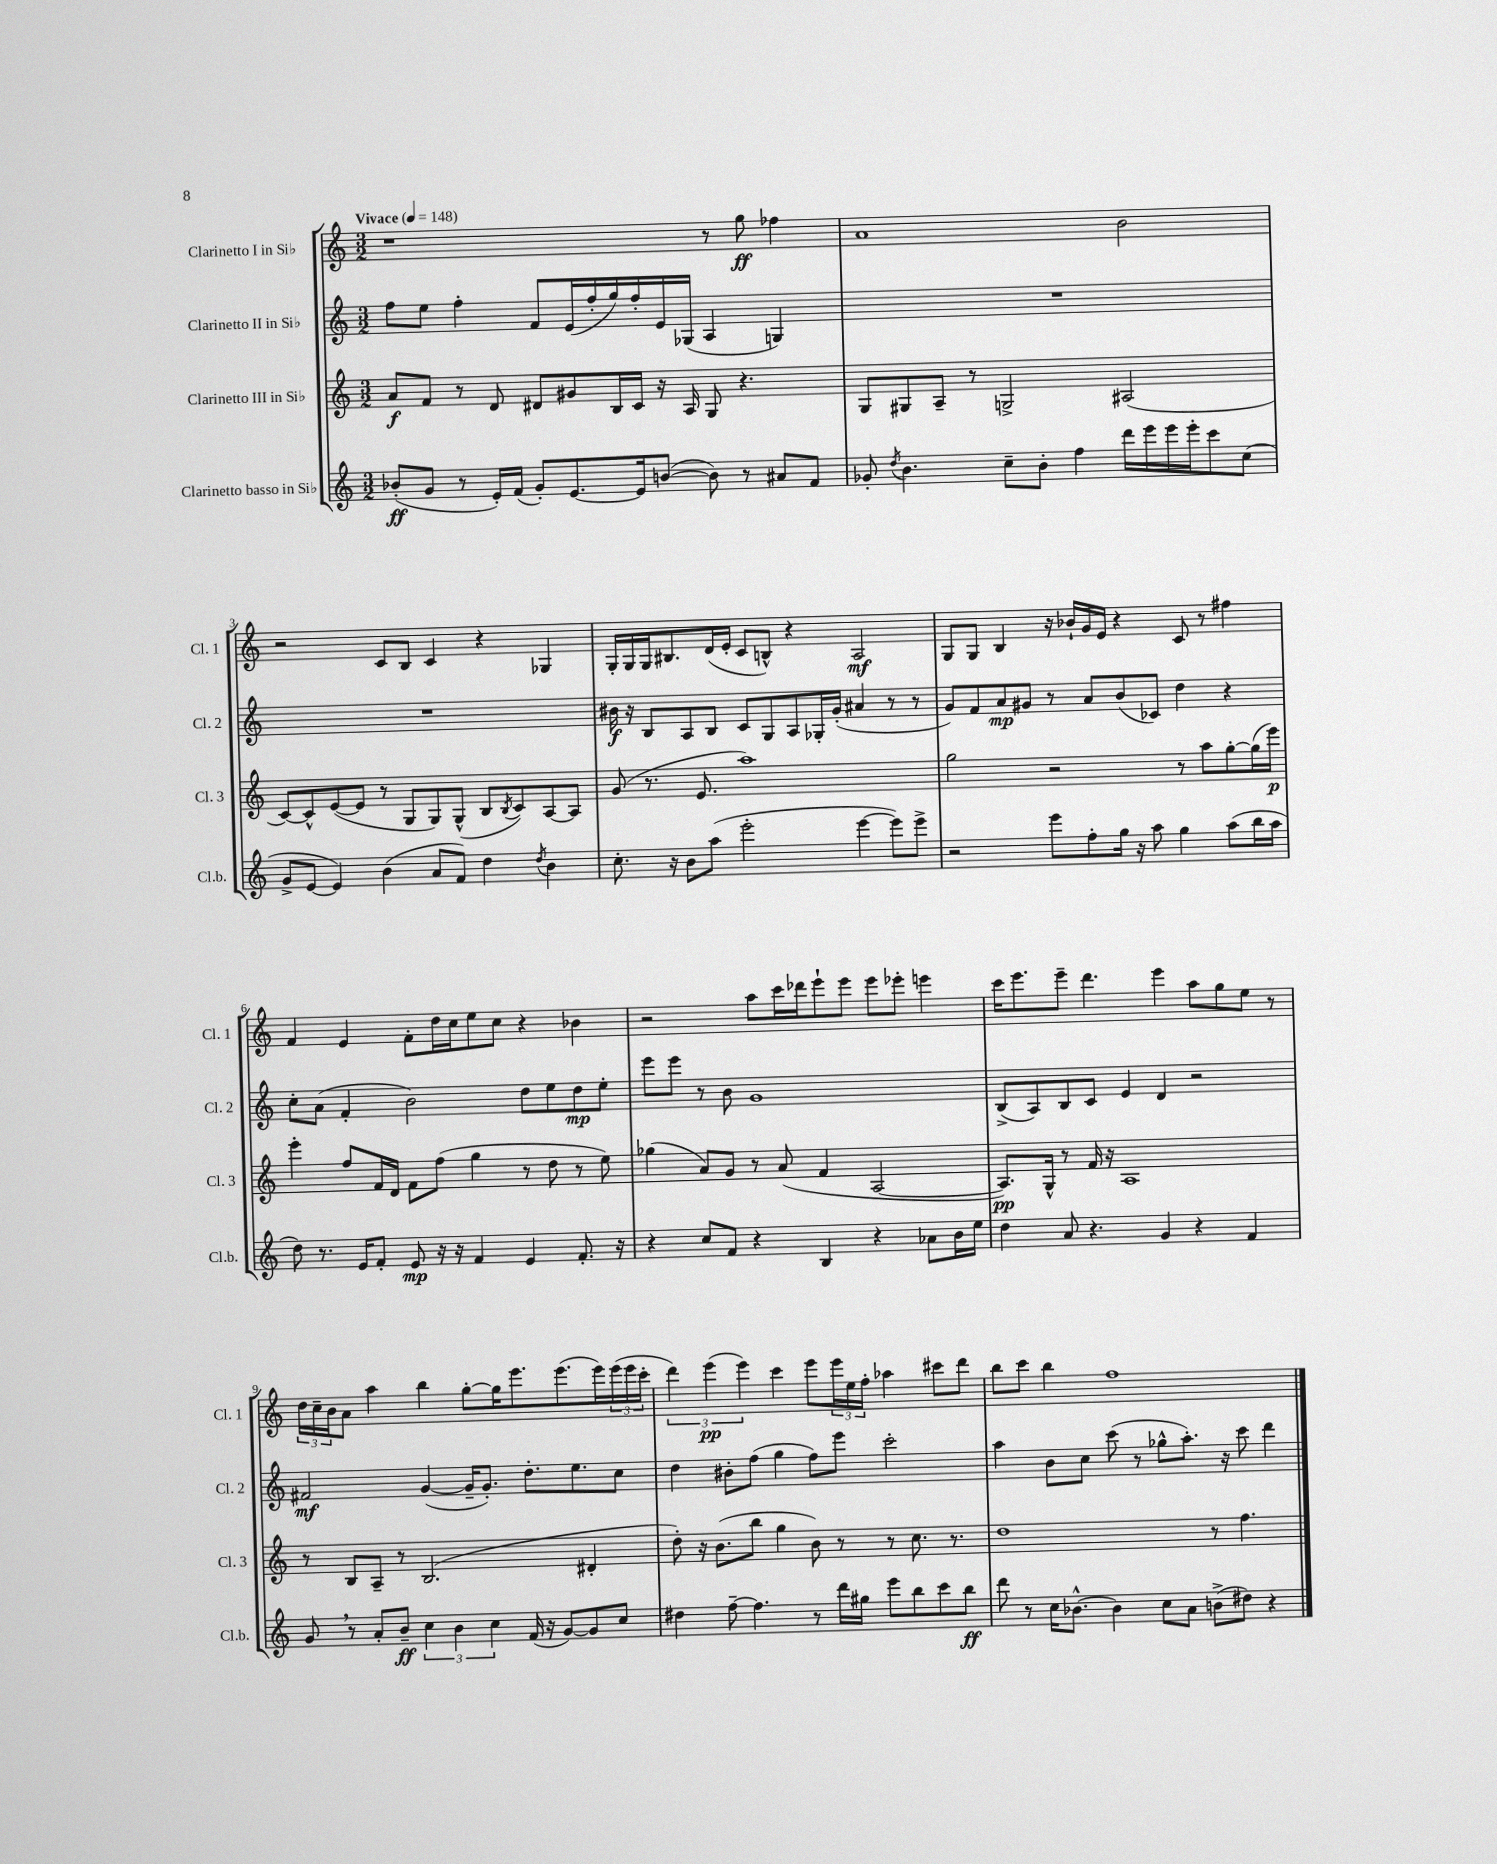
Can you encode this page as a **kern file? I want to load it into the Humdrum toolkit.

**kern	**dynam	**kern	**dynam	**kern	**dynam	**kern	**dynam
*part4	*part4	*part3	*part3	*part2	*part2	*part1	*part1
*staff4	*staff4	*staff3	*staff3	*staff2	*staff2	*staff1	*staff1
*I"Clarinetto basso in Si♭	*	*I"Clarinetto III in Si♭	*	*I"Clarinetto II in Si♭	*	*I"Clarinetto I in Si♭	*
*I'Cl.b.	*	*I'Cl. 3	*	*I'Cl. 2	*	*I'Cl. 1	*
*clefG2	*	*clefG2	*	*clefG2	*	*clefG2	*
*k[]	*	*k[]	*	*k[]	*	*k[]	*
*M3/2	*	*M3/2	*	*M3/2	*	*M3/2	*
*MM148	*	*MM148	*	*MM148	*	*MM148	*
=1	=1	=1	=1	=1	=1	=1	=1
!	!	!	!	!	!	!LO:TX:a:B:t=Vivace	!
(8b-X'/L	ff	8a/L	f	8ff\L	.	1r	.
8g/J	.	8f/J	.	8ee\J	.	.	.
8r	.	8r	.	4ff'\	.	.	.
16e'/LL)	.	8d/	.	.	.	.	.
(16f/JJ	.	.	.	.	.	.	.
8g'/L)	.	8d#X/L	.	8f/L	.	.	.
[8.e/	.	8g#X/	.	(16e/L	.	.	.
.	.	.	.	16ff'/	.	.	.
.	.	16B/L	.	16gg/)	.	.	.
16e/k]	.	16c/JJ	.	16ff'/	.	.	.
([8bn/J	.	16r	.	16e/	.	.	.
.	.	16A/	.	(16G-X/JJ	.	.	.
8b\])	.	8G/	.	4A/	.	8r	.
8r	.	4.r	.	.	.	8gg\	ff
8a#X/L	.	.	.	4Gn/)	.	4ff-X\	.
8f/J	.	.	.	.	.	.	.
=2	=2	=2	=2	=2	=2	=2	=2
8g-X'/	.	8G/L	.	1.r	.	1a	.
8qdd/	.	.	.	.	.	.	.
4.b\	.	8G#X/	.	.	.	.	.
.	.	8A~/J	.	.	.	.	.
.	.	8r	.	.	.	.	.
8cc~\L	.	2Gn^/	.	.	.	.	.
8b'\J	.	.	.	.	.	.	.
4ff\	.	.	.	.	.	.	.
16ddd\LL	.	(2A#X/	.	.	.	2b\	.
16eee\	.	.	.	.	.	.	.
16eee\	.	.	.	.	.	.	.
16eee'\J	.	.	.	.	.	.	.
8ccc\	.	.	.	.	.	.	.
(8cc\J	.	.	.	.	.	.	.
!!LO:LB:g=z
=3	=3	=3	=3	=3	=3	=3	=3
8g^/L	.	[8c/L)	.	1.r	.	2r	.
[8e/J	.	8c^^/]	.	.	.	.	.
4e/])	.	([8e/	.	.	.	.	.
.	.	8e/J]	.	.	.	.	.
(4b\	.	8r	.	.	.	8c/L	.
.	.	8G/L	.	.	.	8B/J	.
8a/L	.	8G/)	.	.	.	4c/	.
8f/J)	.	(8G^^/J	.	.	.	.	.
4dd\	.	8B/L	.	.	.	4r	.
.	.	8qB/	.	.	.	.	.
.	.	8c/)	.	.	.	.	.
8qdd/	.	.	.	.	.	.	.
4b\	.	[8A/	.	.	.	4G-X/	.
.	.	8A/J]	.	.	.	.	.
=4	=4	=4	=4	=4	=4	=4	=4
8.cc'\	.	(8g/	.	16b#X\	f	16G'/LL	.
.	.	.	.	16r	.	16G/	.
.	.	8.r	.	8B/L	.	16G/J	.
16r	.	.	.	.	.	8.B#X/	.
8b\L	.	.	.	8A/	.	.	.
.	.	8.e/	.	.	.	.	.
(8aa\J	.	.	.	8B/J	.	(16d/L	.
.	.	.	.	.	.	16e'/JJ	.
2eee'\	.	1aa)	.	8c/L	.	8c/L	.
.	.	.	.	8G/	.	8Bn^^/J)	.
.	.	.	.	8A/	.	4r	.
.	.	.	.	16G-X'/L	.	.	.
.	.	.	.	(16g'/JJ	.	.	.
[4eee\	.	.	.	4a#X/	.	2A/	mf
8eee\L])	.	.	.	8r	.	.	.
8eee^\J	.	.	.	8r	.	.	.
=5	=5	=5	=5	=5	=5	=5	=5
2r	.	2gg\	.	8g/L)	.	8G/L	.
.	.	.	.	8f/	.	8G/J	.
.	.	.	.	8a/	mp	4B/	.
.	.	.	.	8g#X/J	.	.	.
8eee\L	.	2r	.	8r	.	16r	.
.	.	.	.	.	.	16b-X`/LL	.
8ff'\	.	.	.	8a/L	.	16g/	.
.	.	.	.	.	.	16e/JJ	.
16gg\Jk	.	.	.	(8b/	.	4r	.
16r	.	.	.	.	.	.	.
8aa\	.	.	.	8c-X/J)	.	.	.
4gg\	.	8r	.	4dd\	.	8c/	.
.	.	8aa\L	.	.	.	8r	.
(8aa\L	.	[8gg'\	.	4r	.	4ff#X\	.
16bb\L	.	(16gg\L]	.	.	.	.	.
16aa\JJ	.	16eee\JJ)	p	.	.	.	.
!!LO:LB:g=z
=6	=6	=6	=6	=6	=6	=6	=6
8dd\)	.	4eee'\	.	8cc'\L	.	4f/	.
8.r	.	.	.	(8a\J	.	.	.
.	.	8ff/L	.	4f'/	.	4e/	.
16e/KL	.	.	.	.	.	.	.
8f'/J	.	16f/L	.	.	.	.	.
.	.	16d/JJ	.	.	.	.	.
8e/	mp	8f\L	.	2b\)	.	8f'\L	.
16r	.	(8ff\J	.	.	.	16dd\L	.
16r	.	.	.	.	.	16cc\J	.
4f/	.	4gg\	.	.	.	8ee\	.
.	.	.	.	.	.	8cc\J	.
4e/	.	8r	.	8dd\L	.	4r	.
.	.	8dd\	.	8ee\	.	.	.
8.f'/	.	8r	.	8dd\	mp	4b-X\	.
.	.	8ee\)	.	8ee'\J	.	.	.
16r	.	.	.	.	.	.	.
=7	=7	=7	=7	=7	=7	=7	=7
4r	.	(4gg-X\	.	8eee\L	.	2r	.
.	.	.	.	8eee\J	.	.	.
8cc/L	.	8a/L)	.	8r	.	.	.
8f/J	.	8g/J	.	8b\	.	.	.
4r	.	8r	.	1g	.	8aa\L	.
.	.	(8a/	.	.	.	16ccc\L	.
.	.	.	.	.	.	16ddd-X\J	.
4B/	.	4f/	.	.	.	8eee`\	.
.	.	.	.	.	.	8eee\J	.
4r	.	[2A/	.	.	.	8eee\L	.
.	.	.	.	.	.	8eee-X'\J	.
8a-X\L	.	.	.	.	.	4eeen\	.
16b\L	.	.	.	.	.	.	.
16ee\JJ	.	.	.	.	.	.	.
=8	=8	=8	=8	=8	=8	=8	=8
4dd\	.	8.A/L])	pp	(8B^/L	.	16ccc\KL	.
.	.	.	.	.	.	8.eee\	.
.	.	.	.	8A/)	.	.	.
.	.	16G^^/Jk	.	.	.	.	.
8a/	.	8r	.	8B/	.	8eee~\J	.
4.r	.	16f/	.	8c/J	.	4.ddd\	.
.	.	16r	.	.	.	.	.
.	.	1A	.	4e/	.	.	.
4g/	.	.	.	4d/	.	4eee\	.
4r	.	.	.	2r	.	8aa\L	.
.	.	.	.	.	.	8gg\	.
4f/	.	.	.	.	.	8ee\J	.
.	.	.	.	.	.	8r	.
!!LO:LB:g=z
=9	=9	=9	=9	=9	=9	=9	=9
8g,/	.	8r	.	2f#X/	mf	24dd\LL	.
.	.	.	.	.	.	24cc~\	.
.	.	.	.	.	.	24b\J	.
8r	.	8B/L	.	.	.	8a\J	.
8a'/L	.	8A~/J	.	.	.	4aa\	.
8b~/J	ff	8r	.	.	.	.	.
6cc\	.	(2.B/	.	([4g/	.	4bb\	.
6b\	.	.	.	.	.	.	.
.	.	.	.	16g~/KL]	.	[8gg'\L	.
.	.	.	.	8.g'/J)	.	.	.
6cc\	.	.	.	.	.	.	.
.	.	.	.	.	.	16gg\K]	.
.	.	.	.	.	.	8.eee\	.
(16f/	.	.	.	8.dd'\L	.	.	.
16r	.	.	.	.	.	.	.
[8g/L)	.	.	.	.	.	(8.eee\	.
.	.	.	.	8.ee\	.	.	.
8g/]	.	4d#X'/	.	.	.	.	.
.	.	.	.	.	.	16eee\L)	.
8cc/J	.	.	.	8cc\J	.	(24eee\	.
.	.	.	.	.	.	24eee\	.
.	.	.	.	.	.	24ccc'\JJ	.
=10	=10	=10	=10	=10	=10	=10	=10
4dd#X\	.	8dd'\)	.	4dd\	.	6ddd\)	.
.	.	16r	.	.	.	.	.
.	.	.	.	.	.	(6eee\	pp
.	.	(8.b\L	.	.	.	.	.
[8ff~\	.	.	.	8b#X'\L	.	.	.
.	.	.	.	.	.	6eee\)	.
4.ff\]	.	8bb\J	.	(8ff\J	.	.	.
.	.	4gg\	.	4gg\	.	4ccc\	.
8r	.	8b\)	.	8ff\L)	.	8eee\L	.
16ddd\LL	.	8r	.	8eee\J	.	24eee\L	.
.	.	.	.	.	.	24ee\	.
16gg#X\JJ	.	.	.	.	.	.	.
.	.	.	.	.	.	24ff'\JJ	.
8eee\L	.	8r	.	2ccc'\	.	4aa-X\	.
8bb\	.	8.cc\	.	.	.	.	.
8ccc\	.	.	.	.	.	8ccc#X\L	.
.	.	8.r	.	.	.	.	.
8bb\J	ff	.	.	.	.	8ddd\J	.
=11	=11	=11	=11	=11	=11	=11	=11
8ddd\	.	1dd	.	4aa\	.	8bb\L	.
8r	.	.	.	.	.	8ccc\J	.
16cc\KL	.	.	.	8b\L	.	4bb\	.
[8.b-X^^\J	.	.	.	.	.	.	.
.	.	.	.	8cc\J	.	.	.
4b-\]	.	.	.	(8ccc\	.	1ff	.
.	.	.	.	8r	.	.	.
8cc\L	.	.	.	8gg-X^^\L	.	.	.
8a\J	.	.	.	8.aa'\J)	.	.	.
(8bn^\L	.	8r	.	.	.	.	.
.	.	.	.	16r	.	.	.
8dd#X\J)	.	4.ff\	.	8ccc\	.	.	.
4r	.	.	.	4ddd\	.	.	.
==	==	==	==	==	==	==	==
*-	*-	*-	*-	*-	*-	*-	*-
